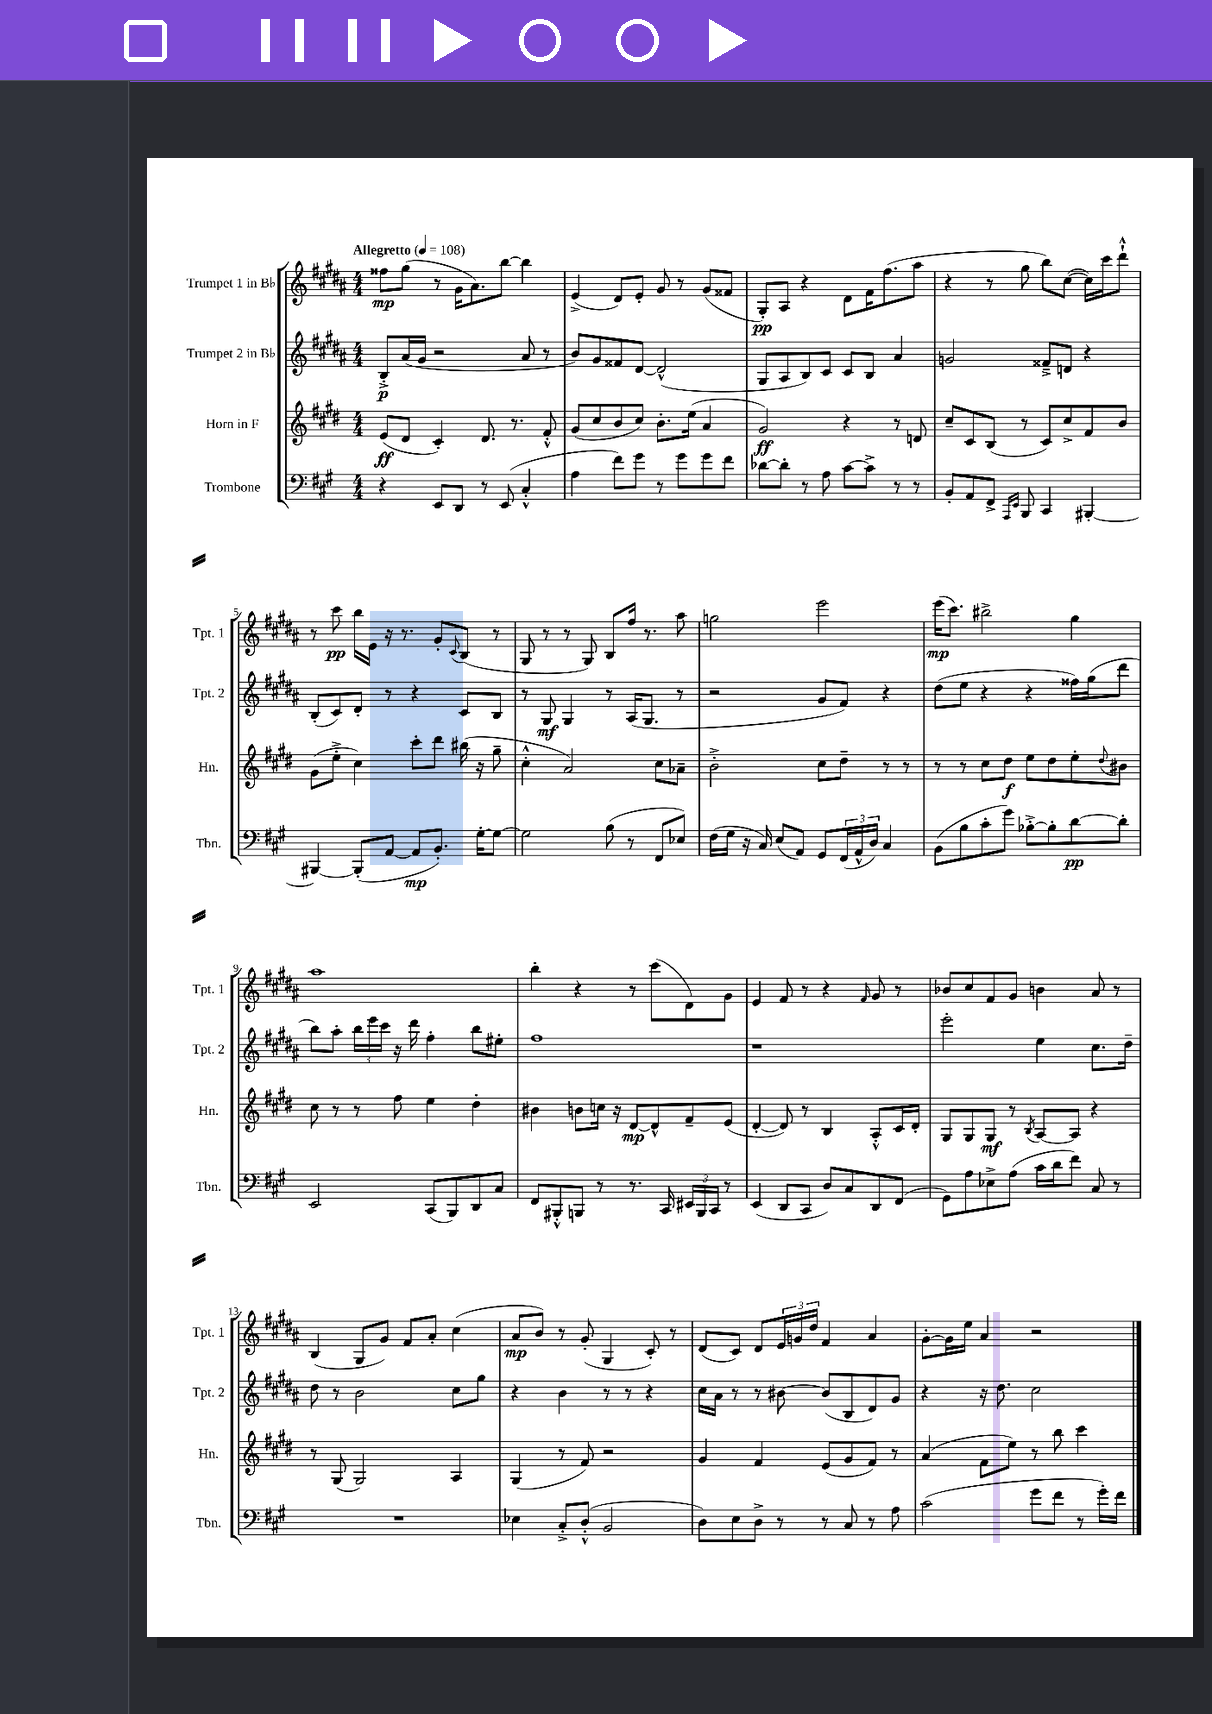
<<
\new StaffGroup <<
\new Staff = "s0" \with { instrumentName = "Trumpet 1 in Bb" shortInstrumentName = "Tpt. 1" } {
    \clef treble \key b \major \numericTimeSignature \time 4/4 \tempo "Allegretto" 4 = 108
    fisis''8\mp gis''8( r8 gis'16 ais'8.) b''8~ b''4 |
    e'4->( dis'8) e'8-. gis'8 r8 gis'8( fisis'8 |
    gis8-.\pp) ais8 r4 dis'8 fis'16 fis''8.( ais''8 |
    r4 r8 gis''8 b''8) cis''8~( cis''16) cis'''16 dis'''8-!-^ |
    r8 cis'''8\pp b''16 e'16 r16 r8. gis'8-. \appoggiatura { cis'8 } b8( r8 |
    gis8 r8 r8 gis8) b8 fis''16 r8. ais''8 |
    g''2 e'''2 |
    e'''16\mp( cis'''8.) bis''2-> gis''4 |
    ais''1 |
    b''4-. r4 r8 cis'''8( dis'8) gis'8 |
    e'4 fis'8 r8 r4 \grace { fis'16 } gis'8 r8 |
    bes'8 cis''8 fis'8 gis'8 b'4 ais'8 r8 |
    b4( gis8 gis'8) fis'8 ais'8-. cis''4( |
    ais'8\mp b'8) r8 gis'8-.( gis4 cis'8-.) r8 |
    dis'8( cis'8) dis'8 \tuplet 3/2 { e'16 g'16 dis''16 } fis'4 ais'4 |
    gis'8~-. gis'16 e''16 ais'4 r2 \bar "|." |
}
\new Staff = "s1" \with { instrumentName = "Trumpet 2 in Bb" shortInstrumentName = "Tpt. 2" } {
    \clef treble \key b \major \numericTimeSignature \time 4/4
    b8-.->\p ais'16( gis'16 r2 ais'8 r8 |
    b'8) gis'8 fisis'8 dis'8~ dis'2-^( |
    gis8 ais8 b8) cis'8 cis'8 b8 ais'4 |
    g'2 fisis'8---> d'8 r4 |
    b8-.( cis'8) dis'8-. r8 r4 cis'8 b8 |
    r8 gis8\mf gis4 r8 ais16( gis8. r8 |
    r2 gis'8 fis'8) r4 |
    dis''8( e''8 r4 r4 fisis''16) gis''16( dis'''8 |
    b''8) ais''8-. \tuplet 3/2 { b''16 e'''16 cis'''16 } r16 dis'''16 fis''4-. b''8 eis''8-. |
    fis''1 |
    r1 |
    e'''2-. e''4 cis''8. dis''16-- |
    dis''8 r8 b'2 cis''8 gis''8 |
    r4 b'4 r8 r8 r4 |
    cis''16 ais'16 r8 r8 bis'8~ bis'8( b8 dis'8) gis'8 |
    r4 r16 dis''8. cis''2 \bar "|." |
}
\new Staff = "s2" \with { instrumentName = "Horn in F" shortInstrumentName = "Hn." } {
    \clef treble \key e \major \numericTimeSignature \time 4/4
    e'8\ff( dis'8 cis'4-.) dis'8. r8. fis'8-.-^ |
    gis'8( cis''8 b'8 cis''8) b'8.-. e''16( a'4 |
    gis'2\ff) r4 r8 d'8 |
    cis''8-- cis'8 b8( r8 cis'8) cis''8-> fis'8 b'8 |
    gis'8( e''8-.-> cis''4) cis'''8-. dis'''8 bis''16( r16 gis''8-- |
    cis''4-.-^ a'2) cis''8 aes'8-- |
    b'2-.-> cis''8 dis''8-- r8 r8 |
    r8 r8 cis''8 dis''8\f e''8 dis''8 e''8-. \appoggiatura { dis''8 } bis'8 |
    cis''8 r8 r8 fis''8 e''4 dis''4-. |
    bis'4 b'8 c''16 r16 dis'8~\mp dis'8-^ fis'8-- e'8( |
    dis'4~-. dis'8) r8 b4 a8-.-^ cis'16 dis'16-. |
    gis8 gis8 gis8\mf r8 \acciaccatura { b8 } a8~ a8 r4 |
    r8 gis8( gis2) a4 |
    gis4( r8 fis'8) r2 |
    gis'4 fis'4 e'8( gis'8 fis'8) r8 |
    a'4( fis'8 e''8) r8 b''8 cis'''4 \bar "|." |
}
\new Staff = "s3" \with { instrumentName = "Trombone" shortInstrumentName = "Tbn." } {
    \clef bass \key a \major \numericTimeSignature \time 4/4
    r4 e,8 d,8 r8 e,8( cis4-.-^ |
    a4 fis'8) gis'8 r8 gis'8 gis'8 fis'8 |
    des'8~ des'8-. r8 a8 cis'8~ cis'8-> r8 r8 |
    b,8-. a,8 fis,8-> \grace { a,,16 e,16 } b,,8 cis,4 bis,,4~-. |
    bis,,4~ bis,,8-.( a,8~ a,8\mp b,8.-.) gis16~-. gis8~ |
    gis2 b8( r8 fis,8 ees8) |
    fis16( gis16 r16 cis16) e8( a,8) gis,8 \tuplet 3/2 { fis,16( a,16-^ d16) } cis4 |
    b,8( b8 cis'8-. gis'8) bes8~-.-> bes8-. d'8~\pp d'8-. |
    e,2 cis,8( b,,8) d,8 cis8 |
    fis,8 bis,,8-.-^ b,,8 r8 r8. cis,16 \tuplet 3/2 { eis,16 b,,16 cis,16 } r8 |
    e,4( d,8 cis,8 d8) cis8 d,8 fis,8( |
    gis,8) a8 ees8-> a8( cis'16 d'16 fis'8) cis8 r8 |
    R1 |
    ees4 cis8-.-> d8-.-^( b,2 |
    d8) e8 d8-> r8 r8 cis8 r8 a8 |
    cis'2( gis'8 fis'8 r8 gis'16-.) fis'16 \bar "|." |
}
>>
>>
